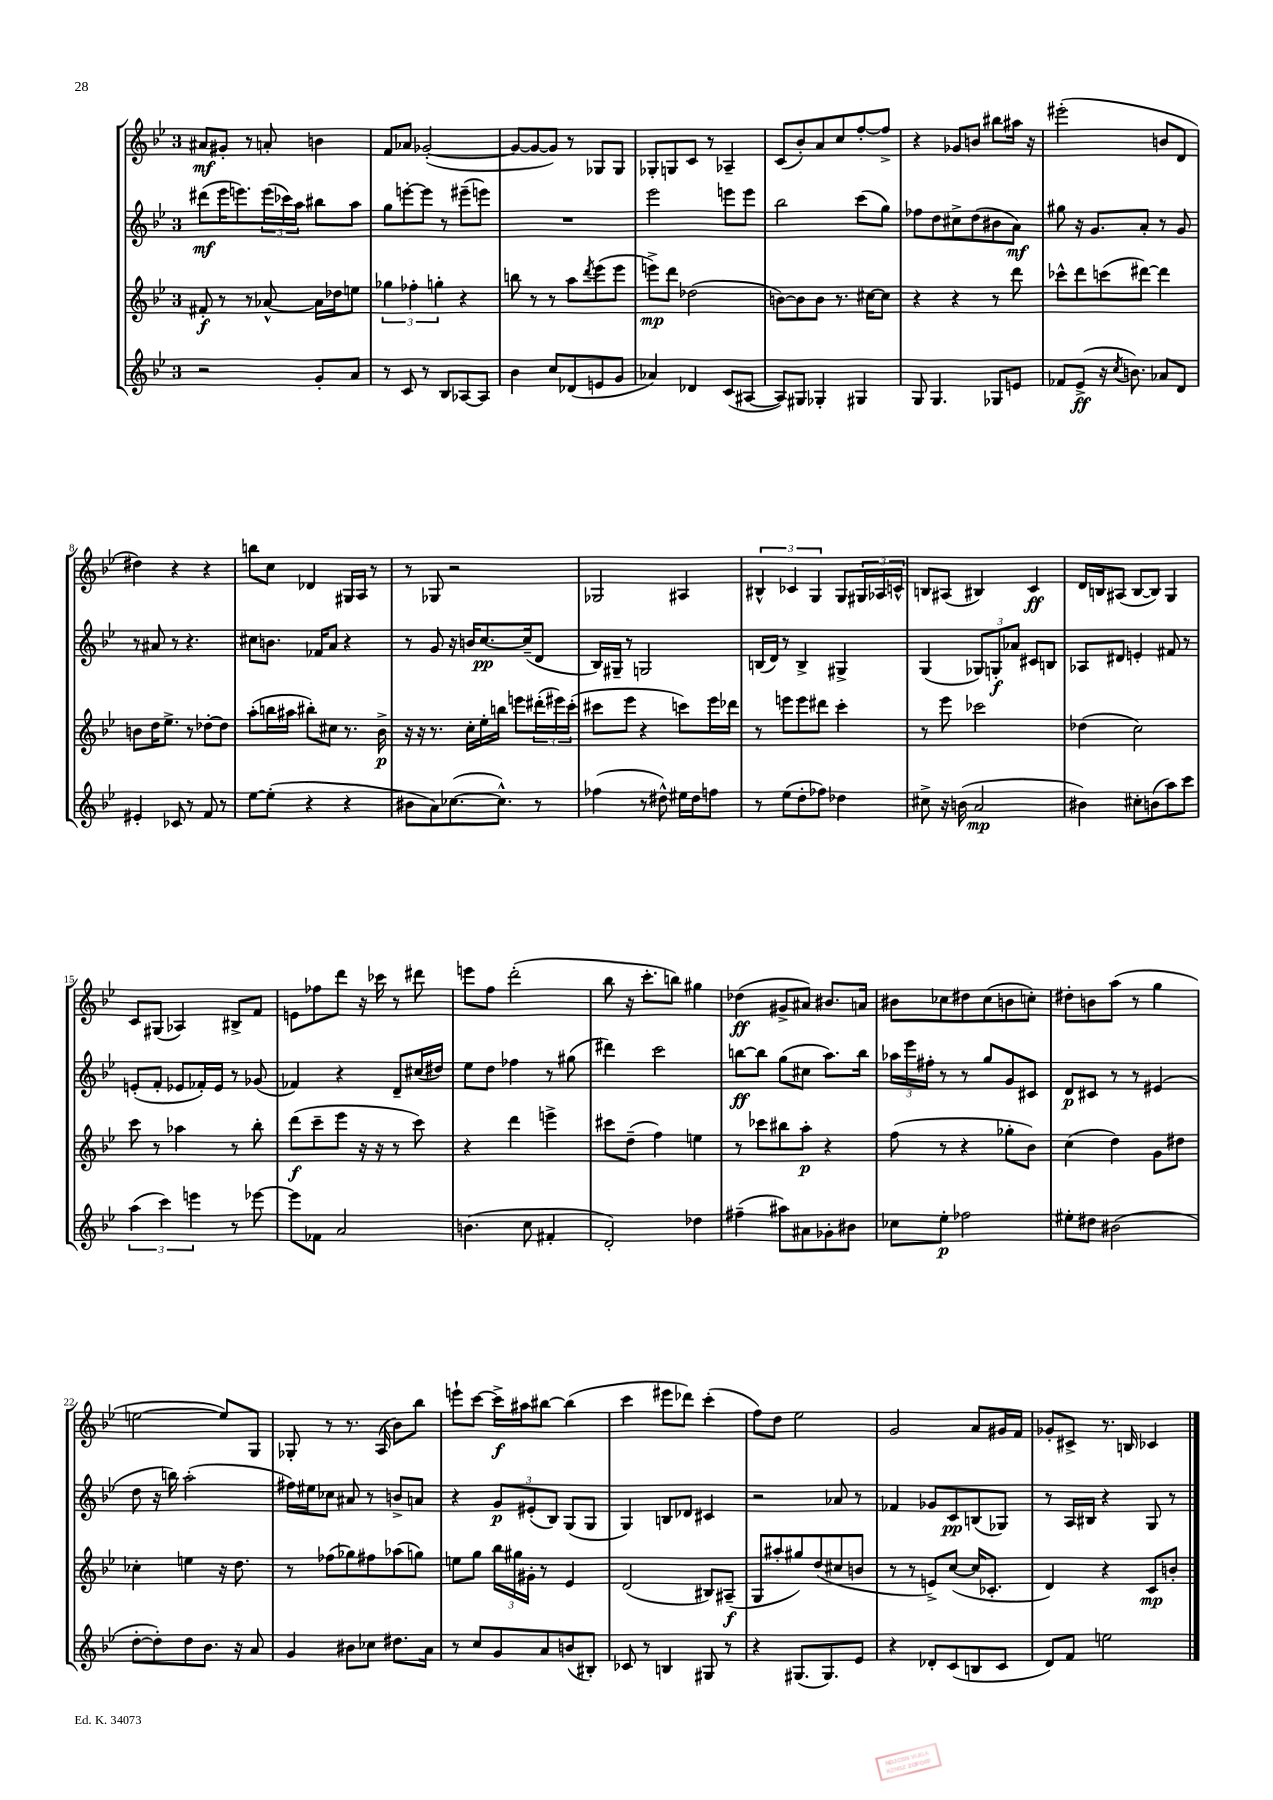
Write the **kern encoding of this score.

**kern	**dynam	**kern	**dynam	**kern	**dynam	**kern	**dynam
*part4	*part4	*part3	*part3	*part2	*part2	*part1	*part1
*staff4	*staff4	*staff3	*staff3	*staff2	*staff2	*staff1	*staff1
*clefG2	*	*clefG2	*	*clefG2	*	*clefG2	*
*k[b-e-]	*	*k[b-e-]	*	*k[b-e-]	*	*k[b-e-]	*
*M3/4	*	*M3/4	*	*M3/4	*	*M3/4	*
=1	=1	=1	=1	=1	=1	=1	=1
2r	.	8f#X'/	f	(8ddd#X\L	mf	8a#X/L	mf
.	.	8r	.	16eee-\K	.	8g#X'/J	.
.	.	.	.	8.eeen\)	.	.	.
.	.	8r	.	.	.	8r	.
.	.	[8a-X^^/	.	(24eee\L	.	8an'/	.
.	.	.	.	24ccc-X\)	.	.	.
.	.	.	.	24aa\JJ	.	.	.
8g'/L	.	16a-\LL]	.	8bb#X\L	.	4bn\	.
.	.	16dd-X\J	.	.	.	.	.
8a/J	.	8een\J	.	8aa\J	.	.	.
=2	=2	=2	=2	=2	=2	=2	=2
8r	.	6gg-X\	.	8gg\L	.	8f/L	.
8c/	.	.	.	[8eeen'\	.	8a-X/J	.
.	.	6ff-X'\	.	.	.	.	.
8r	.	.	.	8eee\J]	.	([2g-X'/	.
.	.	6ggn'\	.	.	.	.	.
8B-/L	.	.	.	8r	.	.	.
[8A-X/	.	4r	.	(8eee#X~\L	.	.	.
8A-/J]	.	.	.	8eeen\J)	.	.	.
=3	=3	=3	=3	=3	=3	=3	=3
4b-\	.	8bbn\	.	2.r	.	8g-/L_	.
.	.	8r	.	.	.	8g-/_	.
8cc/L	.	8r	.	.	.	8g-/J])	.
(8d-X/	.	8aa\L	.	.	.	8r	.
.	.	8qddd/	.	.	.	.	.
8en/	.	(8eee-\	.	.	.	8G-X/L	.
8g/J	.	8eee-\J	.	.	.	8G-/J	.
=4	=4	=4	=4	=4	=4	=4	=4
4a-X/)	.	8eeen^\L)	mp	2eee-\	.	8G-X'/L	.
.	.	8ddd\J	.	.	.	8Gn/	.
4d-X/	.	(2dd-X\	.	.	.	8c/J	.
.	.	.	.	.	.	8r	.
(8c/L	.	.	.	8eeen\L	.	4A-X~/	.
[8A#X/J	.	.	.	8eee\J	.	.	.
=5	=5	=5	=5	=5	=5	=5	=5
8A#/L])	.	[8bn\L)	.	2bb-\	.	(8c/L	.
8G#X/J	.	8b\]	.	.	.	8b-'/)	.
4G-X'/	.	8b\J	.	.	.	8a/	.
.	.	8.r	.	.	.	8cc/	.
4G#X/	.	.	.	(8ccc\L	.	[8ff'/	.
.	.	[16cc#X\KL	.	.	.	.	.
.	.	8cc#\J]	.	8gg\J)	.	8ff^/J]	.
=6	=6	=6	=6	=6	=6	=6	=6
8G/	.	4r	.	8ff-X\L	.	4r	.
4.G/	.	.	.	8dd\	.	.	.
.	.	4r	.	8cc#X^\	.	8g-X/L	.
.	.	.	.	(8dd\	.	8bn/J	.
8G-X/L	.	8r	.	8b#X\	.	8bb#X\L	.
8en/J	.	8ddd\	.	8a\J)	mf	16aa#X\Jk	.
.	.	.	.	.	.	16r	.
=7	=7	=7	=7	=7	=7	=7	=7
8f-X/L	.	8ccc-X^^\L	.	8gg#X\	.	(2eee#X'\	.
(8e-^/J	ff	8ddd\	.	16r	.	.	.
.	.	.	.	8.g/L	.	.	.
16r	.	(8cccn\	.	.	.	.	.
8qcc/	.	.	.	.	.	.	.
8.bn\)	.	.	.	.	.	.	.
.	.	[8ddd#X\J)	.	8a'/J	.	.	.
8a-X/L	.	4ddd#\]	.	8r	.	8bn/L	.
8d/J	.	.	.	8g/	.	8d/J	.
!!LO:LB:g=z
=8	=8	=8	=8	=8	=8	=8	=8
4e#X'/	.	8bn\L	.	8r	.	4dd#X\)	.
.	.	16dd\K	.	8a#X/	.	.	.
.	.	8.ee-^\J	.	.	.	.	.
8c-X/	.	.	.	8r	.	4r	.
8r	.	8r	.	4.r	.	.	.
8f/	.	[8dd-X'\L	.	.	.	4r	.
8r	.	8dd-\J]	.	.	.	.	.
=9	=9	=9	=9	=9	=9	=9	=9
[8ee-\L	.	(8aa'\L	.	8cc#X\L	.	8bbn\L	.
(8ee-'\J]	.	16bbn\L	.	8.bn\J	.	8cc\J	.
.	.	16aa#X\JJ	.	.	.	.	.
4r	.	8bb#X'\L)	.	.	.	4d-X/	.
.	.	.	.	16f-X/KL	.	.	.
.	.	8cc#X\J	.	8a/J	.	.	.
4r	.	8.r	.	4r	.	16G#X/LL	.
.	.	.	.	.	.	16A/JJ	.
.	.	.	.	.	.	8r	.
.	.	16b-^\	p	.	.	.	.
=10	=10	=10	=10	=10	=10	=10	=10
8b#X\L	.	16r	.	8r	.	8r	.
.	.	16r	.	.	.	.	.
8a\)	.	8.r	.	8g/	.	8G-X/	.
([8.cc-X\	.	.	.	16r	.	2r	.
.	.	16cc'\LL	.	16bn/KL	.	.	.
.	.	16ee-'\	.	[8.cc/	pp	.	.
8.cc-^^\J])	.	16bbn\JJ	.	.	.	.	.
.	.	8eeen\L	.	.	.	.	.
.	.	.	.	(16cc~/k]	.	.	.
8r	.	(24ddd#X'\L	.	8d/J	.	.	.
.	.	24eee#X\)	.	.	.	.	.
.	.	(24ccc'\JJ	.	.	.	.	.
=11	=11	=11	=11	=11	=11	=11	=11
(4ff-X\	.	8ccc#X\L	.	16B-/LL)	.	2G-X/	.
.	.	.	.	16G#X~/JJ	.	.	.
.	.	8eee-\J	.	8r	.	.	.
8r	.	4r	.	2Gn/	.	.	.
8dd#X^^\)	.	.	.	.	.	.	.
16ee#X\LL	.	8cccn\L)	.	.	.	4A#X/	.
16dd#\J	.	.	.	.	.	.	.
8ffn\J	.	16eee-\L	.	.	.	.	.
.	.	16ddd-X\JJ	.	.	.	.	.
=12	=12	=12	=12	=12	=12	=12	=12
8r	.	8r	.	(16Bn/LL	.	6B#X^^/	.
.	.	.	.	16d/JJ)	.	.	.
(8ee-\L	.	8eeen\L	.	8r	.	.	.
.	.	.	.	.	.	6c-X/	.
8dd'\	.	8eee\	.	4B^/	.	.	.
.	.	.	.	.	.	6G/	.
8ff-X\J)	.	8ddd#X\J	.	.	.	.	.
4dd-X\	.	4ccc'\	.	4G#X^/	.	8G/L	.
.	.	.	.	.	.	24G#X/L	.
.	.	.	.	.	.	24A-X/	.
.	.	.	.	.	.	24cn^^/JJ	.
=13	=13	=13	=13	=13	=13	=13	=13
8cc#X^\	.	8r	.	(4G/	.	8Bn/L	.
16r	.	8eee-\	.	.	.	(8A#X/J	.
(16bn\	.	.	.	.	.	.	.
2a/	mp	2ccc-X\	.	12G-X/L)	.	4B#X/)	.
.	.	.	.	12Gn'/	f	.	.
.	.	.	.	12a-X/J	.	.	.
.	.	.	.	8c#X/L	.	4c/	ff
.	.	.	.	8Bn/J	.	.	.
=14	=14	=14	=14	=14	=14	=14	=14
4b#X\)	.	(4dd-X\	.	8A-X/L	.	16d/LL	.
.	.	.	.	.	.	16Bn/J	.
.	.	.	.	8d#X/J	.	(8A#X/J	.
8cc#X'\L	.	2cc\)	.	4en'/	.	[8B/L	.
(8bn\	.	.	.	.	.	8B/J])	.
8aa\)	.	.	.	8f#X/	.	4G/	.
8ccc\J	.	.	.	8r	.	.	.
!!LO:LB:g=z
=15	=15	=15	=15	=15	=15	=15	=15
(6aa\	.	8ccc\	.	(8en'/L	.	8c/L	.
.	.	8r	.	8f'/J	.	(8G#X/J	.
6ccc\)	.	.	.	.	.	.	.
.	.	4aa-X\	.	8e-X/L	.	4A-X/)	.
6eeen\	.	.	.	.	.	.	.
.	.	.	.	16f-X'/L)	.	.	.
.	.	.	.	16e-/JJ	.	.	.
8r	.	8r	.	8r	.	8B#X^/L	.
[8eee-X\	.	8bb-'\	.	(8g-X/	.	8f/J	.
=16	=16	=16	=16	=16	=16	=16	=16
8eee-\L]	.	(8ddd\L	f	4f-X/)	.	8en\L	.
8f-X\J	.	8ccc~\	.	.	.	8ff-X\	.
2a/	.	8eee-\J	.	4r	.	8ddd\J	.
.	.	16r	.	.	.	16r	.
.	.	16r	.	.	.	16ccc-X\	.
.	.	8r	.	8d~/L	.	8r	.
.	.	8ccc\)	.	(16cc#X/L	.	8ddd#X\	.
.	.	.	.	16dd#X/JJ)	.	.	.
=17	=17	=17	=17	=17	=17	=17	=17
(4.bn\	.	4r	.	8ee-\L	.	8eeen\L	.
.	.	.	.	8dd\J	.	8ff\J	.
.	.	4ddd\	.	4ff-X\	.	(2ddd'\	.
8cc\	.	.	.	.	.	.	.
4f#X'/	.	4eeen^\	.	8r	.	.	.
.	.	.	.	(8gg#X\	.	.	.
=18	=18	=18	=18	=18	=18	=18	=18
2d'/)	.	8ccc#X\L	.	4ddd#X\)	.	8bb-\	.
.	.	(8dd~\J	.	.	.	16r	.
.	.	.	.	.	.	8.ccc'\L	.
.	.	4ff\)	.	2ccc\	.	.	.
.	.	.	.	.	.	8bbn\J)	.
4dd-X\	.	4een\	.	.	.	4gg#X\	.
=19	=19	=19	=19	=19	=19	=19	=19
(4ff#X~\	.	8r	.	[8bbn\L	ff	(4dd-X\	ff
.	.	8ccc-X\L	.	8bb\J]	.	.	.
8aa#X\L)	.	8bb#X\	.	(8gg\L	.	8g#X^/L	.
8a#X\	.	8aa'\J	p	8cc#X\J	.	8a#X/J)	.
8g-X'\	.	4r	.	8.aa\L)	.	8.b#X/L	.
8b#X\J	.	.	.	.	.	.	.
.	.	.	.	16bb\Jk	.	16an/Jk	.
=20	=20	=20	=20	=20	=20	=20	=20
8cc-X\L	.	(8ff\	.	24aa-X\LL	.	8b#X\L	.
.	.	.	.	24eee-\	.	.	.
.	.	.	.	24ff#X'\JJ	.	.	.
8ee-'\J	p	8r	.	8r	.	8cc-X\	.
2ff-X\	.	4r	.	8r	.	8dd#X\	.
.	.	.	.	8gg/L	.	(8cc-\	.
.	.	8gg-X'\L	.	8g/	.	8bn\	.
.	.	8b-\J)	.	8c#X/J	.	8ccn'\J)	.
=21	=21	=21	=21	=21	=21	=21	=21
8ee#X'\L	.	(4cc\	.	8d/L	p	8dd#X'\L	.
8dd#X\J	.	.	.	8c#X/J	.	8bn\	.
(2b#X\	.	4dd\)	.	8r	.	(8aa\J	.
.	.	.	.	8r	.	8r	.
.	.	8g\L	.	(4e#X/	.	4gg\	.
.	.	8dd#X\J	.	.	.	.	.
!!LO:LB:g=z
=22	=22	=22	=22	=22	=22	=22	=22
[8dd'\L	.	4cc-X'\	.	8dd\	.	[2een\	.
8dd'\])	.	.	.	16r	.	.	.
.	.	.	.	16bbn\)	.	.	.
8dd\	.	4een\	.	(2aa'\	.	.	.
8.b-\J	.	.	.	.	.	.	.
.	.	16r	.	.	.	8ee/L])	.
16r	.	8.dd\	.	.	.	.	.
8a/	.	.	.	.	.	8G/J	.
=23	=23	=23	=23	=23	=23	=23	=23
4g/	.	8r	.	16ff#X\LL)	.	8G-X'/	.
.	.	.	.	16ee#X\J	.	.	.
.	.	(8ff-X\L	.	8cc-X\J	.	8r	.
8b#X\L	.	8gg-X\)	.	8a#X/	.	8.r	.
8cc-X\J	.	8ff#X\	.	8r	.	.	.
.	.	.	.	.	.	(16A/	.
8.dd#X\L	.	(8aa-X\	.	8bn^/L	.	8b-\L)	.
.	.	8ggn\J)	.	8an/J	.	8bb-\J	.
16a\Jk	.	.	.	.	.	.	.
=24	=24	=24	=24	=24	=24	=24	=24
8r	.	8een\L	.	4r	.	8eeen`\L	.
8cc/L	.	8gg\J	.	.	.	[8ccc\J	.
8g/	.	24bb-\LL	.	12g/L	p	16ccc^\LL]	f
.	.	24gg#X\	.	.	.	.	.
.	.	.	.	.	.	16aa#X\J	.
.	.	24g#X'\JJ	.	(12e#X'/	.	.	.
8a/	.	8r	.	.	.	[8bb#X\J	.
.	.	.	.	12B-/J)	.	.	.
(8bn/	.	4e-/	.	(8G/L	.	(4bb#\]	.
8B#X'/J)	.	.	.	8G/J	.	.	.
=25	=25	=25	=25	=25	=25	=25	=25
8c-X/	.	(2d/	.	4G/)	.	4ccc\	.
8r	.	.	.	.	.	.	.
4Bn/	.	.	.	8Bn/L	.	8eee#X\L	.
.	.	.	.	8d-X/J	.	8ddd-X\J)	.
8G#X/	.	8B#X/L)	.	4c#X/	.	(4ccc'\	.
8r	.	(8A#X~/J	f	.	.	.	.
=26	=26	=26	=26	=26	=26	=26	=26
4r	.	8G/L	.	2r	.	8ff\L)	.
.	.	8aa#X'/	.	.	.	8dd\J	.
(8.G#X/L	.	8gg#X/)	.	.	.	2ee-\	.
.	.	(8dd/	.	.	.	.	.
8.G#/)	.	.	.	.	.	.	.
.	.	8cc#X/	.	8a-X/	.	.	.
8e-/J	.	8bn/J	.	8r	.	.	.
=27	=27	=27	=27	=27	=27	=27	=27
4r	.	8r	.	4f-X/	.	2g/	.
.	.	8r	.	.	.	.	.
8d-X'/L	.	8en^/L)	.	8g-X/L	.	.	.
(8c/	.	([8cc/J	.	8c/	pp	.	.
8Bn/	.	16cc/KL]	.	(8Bn/	.	8a/L	.
.	.	8.c-X'/J	.	.	.	.	.
8c/J	.	.	.	8G-X/J)	.	16g#X/L	.
.	.	.	.	.	.	16f/JJ	.
=28	=28	=28	=28	=28	=28	=28	=28
8d/L)	.	4d/)	.	8r	.	8g-X'/L	.
8f/J	.	.	.	16A/LL	.	8c#X^/J	.
.	.	.	.	16B#X/JJ	.	.	.
2een\	.	4r	.	4r	.	8.r	.
.	.	.	.	.	.	16Bn/	.
.	.	8c/L	mp	8G/	.	4c-X/	.
.	.	8bn'/J	.	8r	.	.	.
==	==	==	==	==	==	==	==
*-	*-	*-	*-	*-	*-	*-	*-
